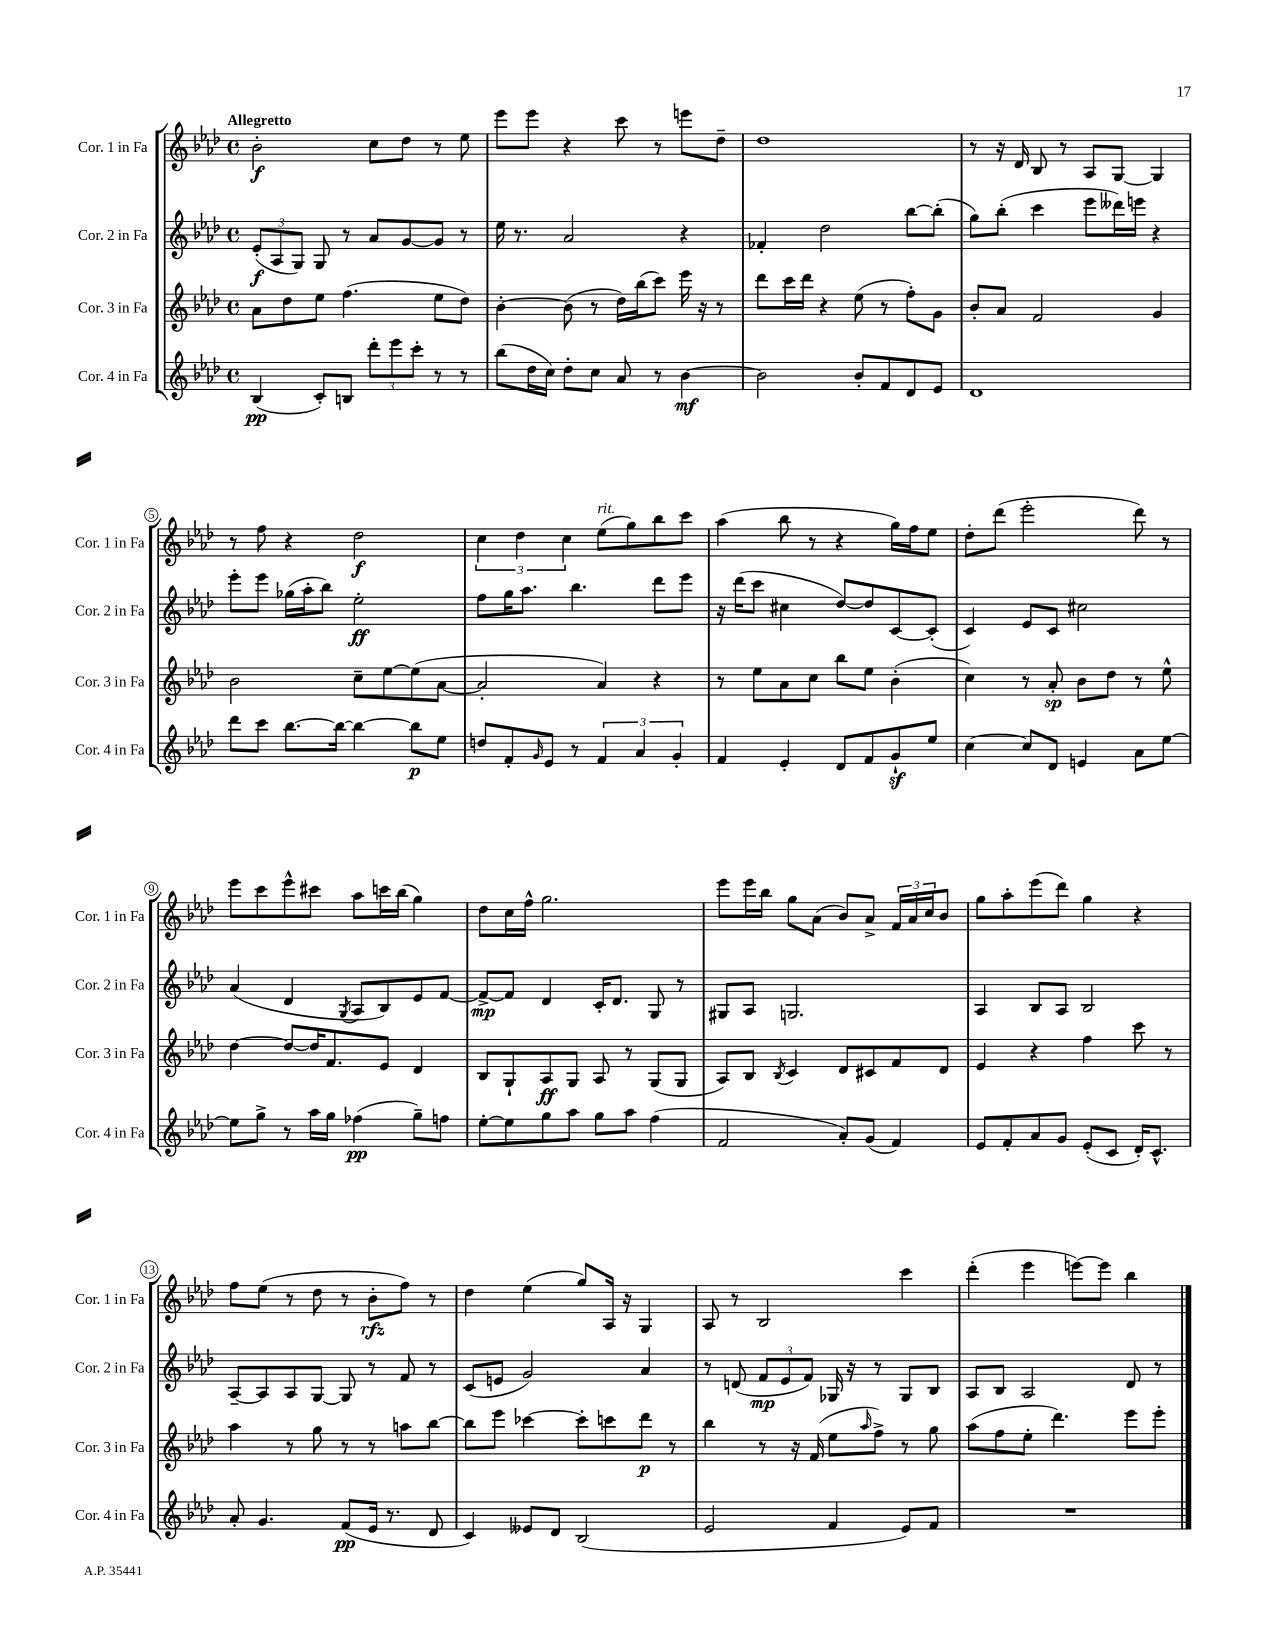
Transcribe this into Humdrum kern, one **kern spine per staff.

**kern	**dynam	**kern	**dynam	**kern	**dynam	**kern	**dynam
*part4	*part4	*part3	*part3	*part2	*part2	*part1	*part1
*staff4	*staff4	*staff3	*staff3	*staff2	*staff2	*staff1	*staff1
*I"Cor. 4 in Fa	*	*I"Cor. 3 in Fa	*	*I"Cor. 2 in Fa	*	*I"Cor. 1 in Fa	*
*I'Cor. 4 in Fa	*	*I'Cor. 3 in Fa	*	*I'Cor. 2 in Fa	*	*I'Cor. 1 in Fa	*
*clefG2	*	*clefG2	*	*clefG2	*	*clefG2	*
*k[b-e-a-d-]	*	*k[b-e-a-d-]	*	*k[b-e-a-d-]	*	*k[b-e-a-d-]	*
*M4/4	*	*M4/4	*	*M4/4	*	*M4/4	*
*met(c)	*	*met(c)	*	*met(c)	*	*met(c)	*
=1	=1	=1	=1	=1	=1	=1	=1
!	!	!	!	!	!	!LO:TX:a:B:t=Allegretto	!
(4B-/	pp	8a-\L	.	(12e-'/L	f	2b-'\	f
.	.	.	.	12A-/	.	.	.
.	.	8dd-\	.	.	.	.	.
.	.	.	.	12G/J)	.	.	.
8c'/L)	.	8ee-\J	.	8G/	.	.	.
8Bn/J	.	(4.ff\	.	8r	.	.	.
12ddd-'\L	.	.	.	8a-/L	.	8cc\L	.
12eee-\	.	.	.	.	.	.	.
.	.	.	.	[8g/	.	8dd-\J	.
12ccc'\J	.	.	.	.	.	.	.
8r	.	8ee-\L	.	8g/J]	.	8r	.
8r	.	8dd-\J)	.	8r	.	8ee-\	.
=2	=2	=2	=2	=2	=2	=2	=2
(8bb-\L	.	[4b-'\	.	16ee-\	.	8eee-\L	.
.	.	.	.	8.r	.	.	.
16dd-\L	.	.	.	.	.	8eee-\J	.
16cc\JJ)	.	.	.	.	.	.	.
8dd-'\L	.	(8b-\]	.	2a-/	.	4r	.
8cc\J	.	8r	.	.	.	.	.
8a-/	.	16dd-\LL)	.	.	.	8ccc\	.
.	.	(16bb-\J	.	.	.	.	.
8r	.	8ccc\J)	.	.	.	8r	.
[4b-\	mf	16eee-\	.	4r	.	8eeen\L	.
.	.	16r	.	.	.	.	.
.	.	8r	.	.	.	8dd-~\J	.
=3	=3	=3	=3	=3	=3	=3	=3
2b-\]	.	8ddd-\L	.	4f-X'/	.	1dd-	.
.	.	16ccc\L	.	.	.	.	.
.	.	16ddd-\JJ	.	.	.	.	.
.	.	4r	.	2dd-\	.	.	.
8b-'/L	.	(8ee-\	.	.	.	.	.
8f/	.	8r	.	.	.	.	.
8d-/	.	8ff'\L)	.	[8bb-\L	.	.	.
8e-/J	.	8g\J	.	(8bb-'\J]	.	.	.
=4	=4	=4	=4	=4	=4	=4	=4
1d-	.	8b-'/L	.	8gg\L)	.	8r	.
.	.	8a-/J	.	(8bb-'\J	.	16r	.
.	.	.	.	.	.	16d-/	.
.	.	2f/	.	4ccc\	.	8B-/	.
.	.	.	.	.	.	8r	.
.	.	.	.	8eee-\L	.	8A-/L	.
.	.	.	.	16ddd--X\L)	.	[8G/J	.
.	.	.	.	16eeen\JJ	.	.	.
.	.	4g/	.	4r	.	4G/]	.
!!LO:LB:g=z
=5	=5	=5	=5	=5	=5	=5	=5
8ddd-\L	.	2b-\	.	8eee-'\L	.	8r	.
8ccc\J	.	.	.	8eee-\J	.	8ff\	.
[8.bb-\L	.	.	.	(16gg-X\LL	.	4r	.
.	.	.	.	16aa-'\J	.	.	.
.	.	.	.	8bb-\J)	.	.	.
16bb-\Jk_	.	.	.	.	.	.	.
4bb-\_	.	8cc~\L	.	2ee-'\	ff	2dd-\	f
.	.	[8ee-\	.	.	.	.	.
8bb-\L]	p	(8ee-\]	.	.	.	.	.
8ee-\J	.	[8a-\J	.	.	.	.	.
=6	=6	=6	=6	=6	=6	=6	=6
8ddn/L	.	2a-'/]	.	8ff\L	.	6cc\	.
8f'/	.	.	.	16gg\K	.	.	.
.	.	.	.	.	.	6dd-\	.
.	.	.	.	8.aa-\J	.	.	.
16qqg/	.	.	.	.	.	.	.
8e-/J	.	.	.	.	.	.	.
.	.	.	.	.	.	6cc\	.
8r	.	.	.	4.bb-\	.	.	.
!	!	!	!	!	!	!LO:TX:a:i:t=rit.	!
6f/	.	4a-/)	.	.	.	(8ee-\L	.
.	.	.	.	.	.	8gg\)	.
6a-/	.	.	.	.	.	.	.
.	.	4r	.	8ddd-\L	.	8bb-\	.
6g'/	.	.	.	.	.	.	.
.	.	.	.	8eee-\J	.	8ccc\J	.
=7	=7	=7	=7	=7	=7	=7	=7
4f/	.	8r	.	16r	.	(4aa-\	.
.	.	.	.	(16ddd-\KL	.	.	.
.	.	8ee-\L	.	8ccc\J	.	.	.
4e-'/	.	8a-\	.	4cc#X\	.	8bb-\	.
.	.	8cc\J	.	.	.	8r	.
8d-/L	.	8bb-\L	.	[8dd-/L)	.	4r	.
8f/	.	8ee-\J	.	8dd-/]	.	.	.
8gz`/	.	(4b-'\	.	[8c/	.	16gg\LL)	.
.	.	.	.	.	.	16ff\J	.
8ee-/J	.	.	.	(8c'/J]	.	8ee-\J	.
=8	=8	=8	=8	=8	=8	=8	=8
[4cc\	.	4cc\)	.	4c/)	.	8dd-'\L	.
.	.	.	.	.	.	(8ddd-\J	.
8cc/L]	.	8r	.	8e-/L	.	2eee-'\	.
8d-/J	.	8a-'/	sp	8c/J	.	.	.
4en/	.	8b-\L	.	2cc#X\	.	.	.
.	.	8dd-\J	.	.	.	.	.
8a-\L	.	8r	.	.	.	8ddd-\)	.
[8ee-\J	.	8ee-^^\	.	.	.	8r	.
!!LO:LB:g=z
=9	=9	=9	=9	=9	=9	=9	=9
8ee-\L]	.	[4dd-\	.	(4a-/	.	8eee-\L	.
8gg^\J	.	.	.	.	.	8ccc\	.
8r	.	8dd-/L_	.	4d-/	.	8eee-^^\	.
16aa-\LL	.	16dd-/K]	.	.	.	8ccc#X\J	.
16gg\JJ	.	8.f/	.	.	.	.	.
.	.	.	.	8qG/	.	.	.
(4ff-X\	pp	.	.	8A-/L	.	8aa-\L	.
.	.	8e-/J	.	8B-/)	.	16cccn\L	.
.	.	.	.	.	.	(16bb-\JJ	.
8gg~\L)	.	4d-/	.	8e-/	.	4gg\)	.
8ffn\J	.	.	.	[8f/J	.	.	.
=10	=10	=10	=10	=10	=10	=10	=10
[8ee-'\L	.	8B-/L	.	8f^/L_	mp	8dd-\L	.
8ee-\]	.	8G`/	.	8f/J]	.	16cc\L	.
.	.	.	.	.	.	16ff^^\JJ	.
8gg\	.	8A-/	ff	4d-/	.	2.gg\	.
8aa-\J	.	8G/J	.	.	.	.	.
8gg\L	.	8A-/	.	16c'/KL	.	.	.
.	.	.	.	8.d-/J	.	.	.
8aa-\J	.	8r	.	.	.	.	.
(4ff\	.	(8G/L	.	8G/	.	.	.
.	.	8G/J	.	8r	.	.	.
=11	=11	=11	=11	=11	=11	=11	=11
2f/	.	8A-/L)	.	8G#X/L	.	8eee-\L	.
.	.	8B-/J	.	8A-/J	.	16eee-\L	.
.	.	.	.	.	.	16bb-\JJ	.
.	.	8qB-/	.	.	.	.	.
.	.	4c/	.	2.Gn/	.	8gg\L	.
.	.	.	.	.	.	(8a-\J	.
8a-'/L)	.	8d-/L	.	.	.	8b-/L)	.
(8g/J	.	8c#X/	.	.	.	8a-^/J	.
4f/)	.	8f/	.	.	.	24f/LL	.
.	.	.	.	.	.	24a-/	.
.	.	.	.	.	.	24cc/J	.
.	.	8d-/J	.	.	.	8b-/J	.
=12	=12	=12	=12	=12	=12	=12	=12
8e-/L	.	4e-/	.	4A-/	.	8gg\L	.
8f'/	.	.	.	.	.	8aa-'\	.
8a-/	.	4r	.	8B-/L	.	(8eee-\	.
8g/J	.	.	.	8A-/J	.	8ddd-\J)	.
(8e-'/L	.	4ff\	.	2B-/	.	4gg\	.
8c/J	.	.	.	.	.	.	.
16d-'/KL)	.	8ccc\	.	.	.	4r	.
8.c^^/J	.	.	.	.	.	.	.
.	.	8r	.	.	.	.	.
!!LO:LB:g=z
=13	=13	=13	=13	=13	=13	=13	=13
8a-'/	.	4aa-\	.	[8A-~/L	.	8ff\L	.
4.g/	.	.	.	8A-/]	.	(8ee-\J	.
.	.	8r	.	8A-/	.	8r	.
.	.	8gg\	.	[8G/J	.	8dd-\	.
(8f/L	pp	8r	.	8G/]	.	8r	.
16e-/Jk	.	8r	.	8r	.	8b-'\L	rfz
8.r	.	.	.	.	.	.	.
.	.	8aan\L	.	8f/	.	8ff\J)	.
8d-/	.	[8bb-\J	.	8r	.	8r	.
=14	=14	=14	=14	=14	=14	=14	=14
4c/)	.	8bb-\L]	.	(8c/L	.	4dd-\	.
.	.	8eee-\J	.	8en/J	.	.	.
8e--X/L	.	[4ccc-X\	.	2g/)	.	(4ee-\	.
8d-/J	.	.	.	.	.	.	.
(2B-/	.	8ccc-'\L]	.	.	.	8gg/L)	.
.	.	8cccn\	.	.	.	16A-/Jk	.
.	.	.	.	.	.	16r	.
.	.	8ddd-\J	p	4a-/	.	4G/	.
.	.	8r	.	.	.	.	.
=15	=15	=15	=15	=15	=15	=15	=15
2e-/	.	4bb-\	.	8r	.	8A-/	.
.	.	.	.	(8dn/	.	8r	.
.	.	8r	.	12f/L	mp	2B-/	.
.	.	.	.	12e-/	.	.	.
.	.	16r	.	.	.	.	.
.	.	.	.	12f/J)	.	.	.
.	.	(16f/	.	.	.	.	.
4f/	.	8ee-\L	.	16G-X/	.	.	.
.	.	.	.	16r	.	.	.
.	.	16qqaa-/	.	.	.	.	.
.	.	8ff^\J)	.	8r	.	.	.
8e-/L)	.	8r	.	8G-/L	.	4ccc\	.
8f/J	.	8gg\	.	8B-/J	.	.	.
=16	=16	=16	=16	=16	=16	=16	=16
1r	.	(8aa-\L	.	8A-/L	.	(4ddd-'\	.
.	.	8ff\	.	8B-/J	.	.	.
.	.	8ee-'\J	.	2A-/	.	4eee-\	.
.	.	4.ddd-\)	.	.	.	.	.
.	.	.	.	.	.	[8eeen\L)	.
.	.	.	.	.	.	8eee\J]	.
.	.	8eee-\L	.	8d-/	.	4bb-\	.
.	.	8eee-'\J	.	8r	.	.	.
==	==	==	==	==	==	==	==
*-	*-	*-	*-	*-	*-	*-	*-
